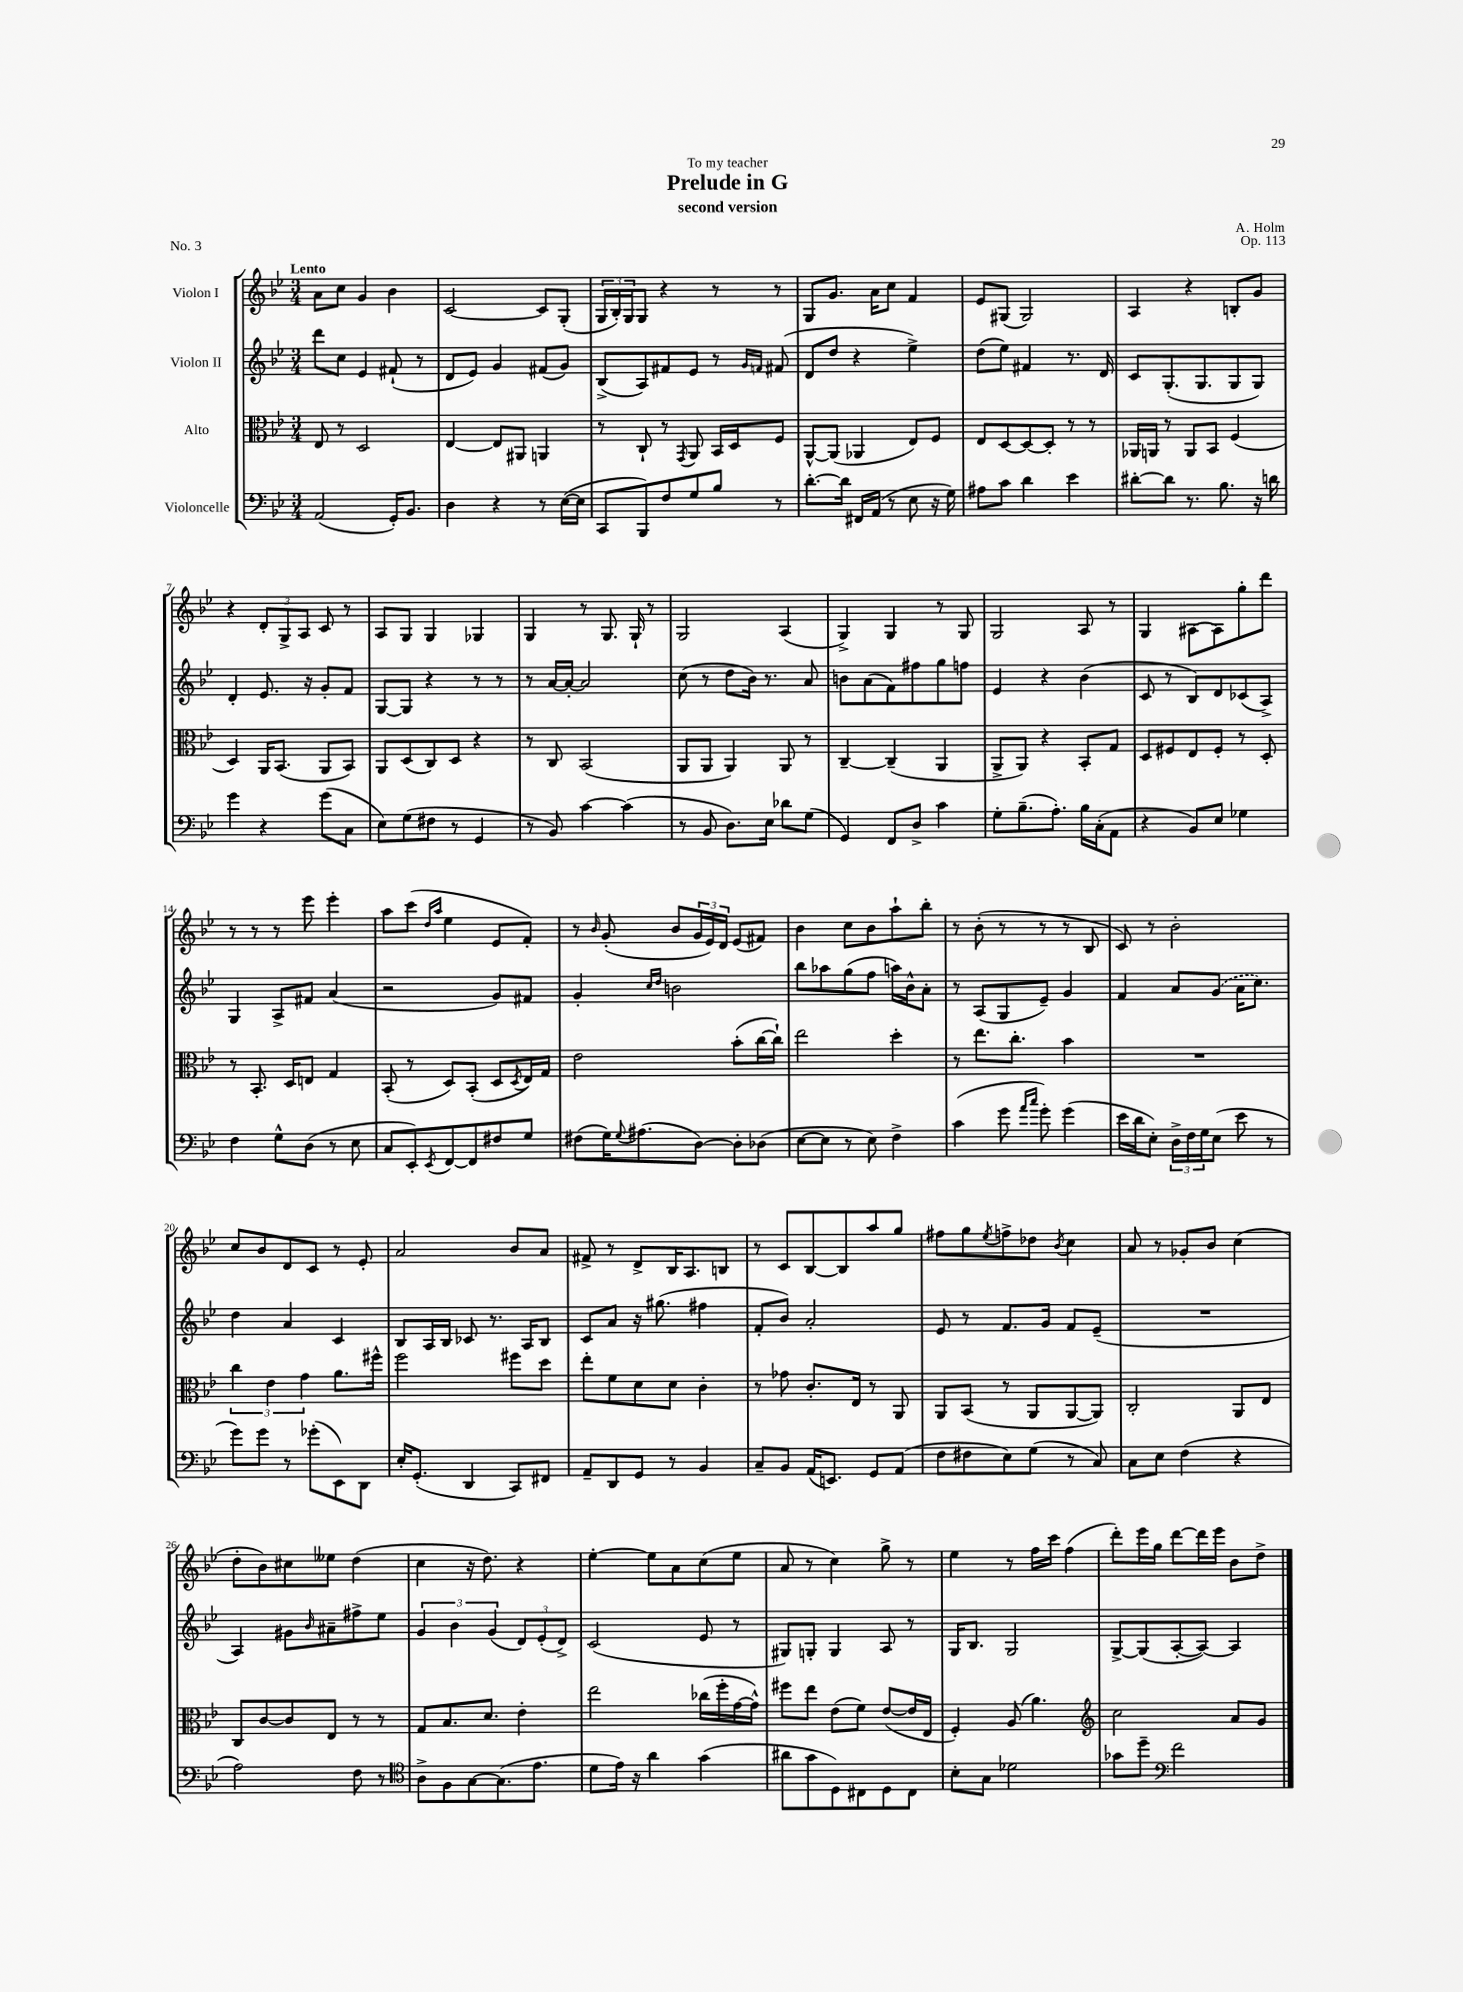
\header { title = "Prelude in G" composer = "A. Holm" subtitle = "second version" dedication = "To my teacher" opus = "Op. 113" piece = "No. 3" }
<<
\new StaffGroup <<
\new Staff = "s0" \with { instrumentName = "Violon I" } {
    \clef treble \key bes \major \numericTimeSignature \time 3/4 \tempo "Lento"
    a'8 c''8 g'4 bes'4 |
    c'2~ c'8 g8-.( |
    \tuplet 3/2 { g16 bes16-.) g16 } g8 r4 r8 r8 |
    g8 g'8. a'16 c''8 f'4 |
    ees'8 gis8( gis2) |
    a4 r4 b8-. g'8 |
    r4 \tuplet 3/2 { d'8-. g8-> a8 } c'8 r8 |
    a8 g8 g4 ges4 |
    g4 r8 g8. g16-! r8 |
    g2 a4( |
    g4->) g4 r8 g8 |
    g2 a8 r8 |
    g4 ais8~ ais8 g''8-. d'''8 |
    r8 r8 r8 ees'''8 ees'''4-. |
    a''8 c'''8( \grace { d''16 a''16 } ees''4 ees'8 f'8-.) |
    r8 \grace { bes'16 } g'8-.( bes'8 \tuplet 3/2 { g'16 ees'16) d'16 } ees'8( fis'8) |
    bes'4 c''8 bes'8 a''8-! bes''8-. |
    r8 bes'8-.( r8 r8 r8 bes8 |
    c'8) r8 bes'2-. |
    c''8 bes'8 d'8 c'8 r8 ees'8-. |
    a'2 bes'8 a'8 |
    fis'8-> r8 d'8-> bes16 a8. b8 |
    r8 c'8 bes8~ bes8 a''8 g''8 |
    fis''8 g''8 \acciaccatura { ees''8 } f''8-> des''8 \acciaccatura { bes'8 } c''4 |
    a'8 r8 ges'8-. bes'8 c''4( |
    d''8-. bes'8) cis''8 eeses''8 d''4( |
    c''4 r16 d''8.) r4 |
    ees''4~-. ees''8 a'8 c''8( ees''8 |
    a'8 r8 c''4) g''8-> r8 |
    ees''4 r8 f''16 c'''16 f''4( |
    d'''8-.) ees'''16 g''16 d'''8~ d'''16 ees'''16 bes'8 d''8-> \bar "|." |
}
\new Staff = "s1" \with { instrumentName = "Violon II" } {
    \clef treble \key bes \major \numericTimeSignature \time 3/4
    d'''8 c''8 ees'4 fis'8-!( r8 |
    d'8 ees'8) g'4 fis'8( g'8) |
    bes8->( a8) fis'8 ees'8 r8 \grace { g'16 f'16 } fis'8( |
    d'8 d''8 r4 ees''4->) |
    d''8( ees''8) fis'4 r8. d'16 |
    c'8 g8.-.( g8. g8 g8) |
    d'4-. ees'8. r16 g'8-. f'8 |
    g8~ g8 r4 r8 r8 |
    r8 a'16~ a'16~-. a'2 |
    c''8( r8 d''8 bes'16) r8. a'8 |
    b'8 a'8( f'8) fis''8 g''8 f''8 |
    ees'4 r4 bes'4( |
    c'8 r8 bes8) d'8 ces'8( a8->) |
    g4 a8-> fis'8 a'4( |
    r2 g'8) fis'8 |
    g'4-. \grace { c''16 d''16 } b'2 |
    bes''8 aes''8 g''8( f''8 a''16) bes'16-^ a'8-. |
    r8 a8( g8 ees'8--) g'4 |
    f'4 a'8 \once \slurDashed g'8( a'16 c''8.) |
    d''4 a'4 c'4 |
    bes8 a16 bes16 ces'8 r8. a16 bes8 |
    c'8 a'8 r16 gis''8.( fis''4 |
    f'8-. bes'8) a'2-. |
    ees'8 r8 f'8. g'16 f'8 ees'8--( |
    R2. |
    a4) gis'8 \grace { bes'16 } ais'8-- fis''8-> ees''8 |
    \tuplet 3/2 { g'4 bes'4 g'4( } \tuplet 3/2 { d'8) ees'8-.( d'8->) } |
    c'2( ees'8 r8 |
    gis8) g8-. g4 a8 r8 |
    g16 bes8. g2 |
    g8~-> g8( a8~-. a8~) a4 \bar "|." |
}
\new Staff = "s2" \with { instrumentName = "Alto" } {
    \clef alto \key bes \major \numericTimeSignature \time 3/4
    ees8 r8 d2 |
    ees4~ ees8 ais,8 a,4 |
    r8 c8-! r8 \acciaccatura { g,8 } a,8 bes,16 d16 f8 |
    a,8~-^ a,8( aes,4 ees8) f8 |
    ees8 d8~ d8~ d8-. r8 r8 |
    aes,16 a,16 r8 a,8 bes,8 f4( |
    d4) a,16 bes,8.( a,8 bes,8) |
    a,8 d8( c8) d8 r4 |
    r8 c8 bes,2( |
    a,8 a,8 a,4) a,8 r8 |
    c4~-- c4--( a,4 |
    a,8-> a,8) r4 bes,8-. g8 |
    d8 fis8 ees8 fis8-. r8 d8-. |
    r8 bes,8.-. d16 e8 g4 |
    bes,8-.( r8 d8) bes,8-.( d8 \acciaccatura { d8 } ees16) g16 |
    ees'2 bes'8-.( c''16~ c''16-!) |
    ees''2 d''4-. |
    r8 ees''8. c''8.-. bes'4 |
    R2. |
    \tuplet 3/2 { c''4 ees'4 g'4 } a'8. fis''16-^ |
    f''2 fis''8 d''8 |
    ees''8-. f'8 d'8 d'8 c'4-. |
    r8 ges'8 c'8.-. ees16 r8 a,8 |
    a,8 bes,8( r8 a,8 a,8~ a,8) |
    c2-. a,8 ees8 |
    c8 c'8~ c'8 ees8 r8 r8 |
    g8 bes8. d'8. ees'4-. |
    ees''2 ces''16( f''16-. g'16~ g'16-^) |
    fis''8 ees''8 ees'8( f'8) ees'8~( ees'16 ees16 |
    f4-.) a8( a'4.) |
    \clef treble c''2 a'8 g'8 \bar "|." |
}
\new Staff = "s3" \with { instrumentName = "Violoncelle" } {
    \clef bass \key bes \major \numericTimeSignature \time 3/4
    a,2( g,16-.) bes,8. |
    d4 r4 r8 ees16~( ees16 |
    c,8 bes,,8) f8 g8 bes8 r8 |
    d'8.~-. d'16 fis,16 a,16( r8 ees8 r16 g16) |
    ais8 c'8 d'4 ees'4 |
    dis'8~-. dis'8 r8. bes8. r16 d'16 |
    g'4 r4 g'8( c8 |
    ees8) g8( fis8 r8 g,4 |
    r8 bes,8) c'4~ c'4( |
    r8 bes,8 d8.) ees16 des'8 g8( |
    g,4) f,8 d8-> c'4 |
    g8-. bes8.--( a8.-.) bes16 c16-.( a,8 |
    r4 bes,8) ees8 ges4 |
    f4 g8-^ d8( r8 ees8 |
    c8 ees,8-.) \acciaccatura { ees,8 } f,8~ f,8 fis8 g8 |
    fis8( g16) \appoggiatura { g8 } ais8.( d8~) d8-. des8( |
    ees8~ ees8 r8 ees8) f4-> |
    c'4( g'8 \grace { a'16 c''16 } g'8-.) g'4( |
    ees'16 d'16 ees8-.) \tuplet 3/2 { d16-> f16 g16 } ees8( ees'8 r8 |
    g'8) g'8 r8 ges'8-.( ees,8) d,8 |
    ees16-. g,8.-.( d,4 c,8) fis,8 |
    a,8-- d,8 g,8 r8 bes,4 |
    c8-- bes,8 a,16( e,8.) g,8 a,8( |
    f8 fis8 ees8) g8( r8 c8) |
    c8 ees8 f4( r4 |
    a2) f8 r8 |
    \clef tenor a8-> f8 g8~ g8.( ees'8. |
    d'8 ees'16) r16 a'4 g'4( |
    ais'8 g'8 d8) cis8 d8 cis8 |
    bes8-. g8 des'2 |
    ges'8 d''8-- \clef bass f'2 \bar "|." |
}
>>
>>
